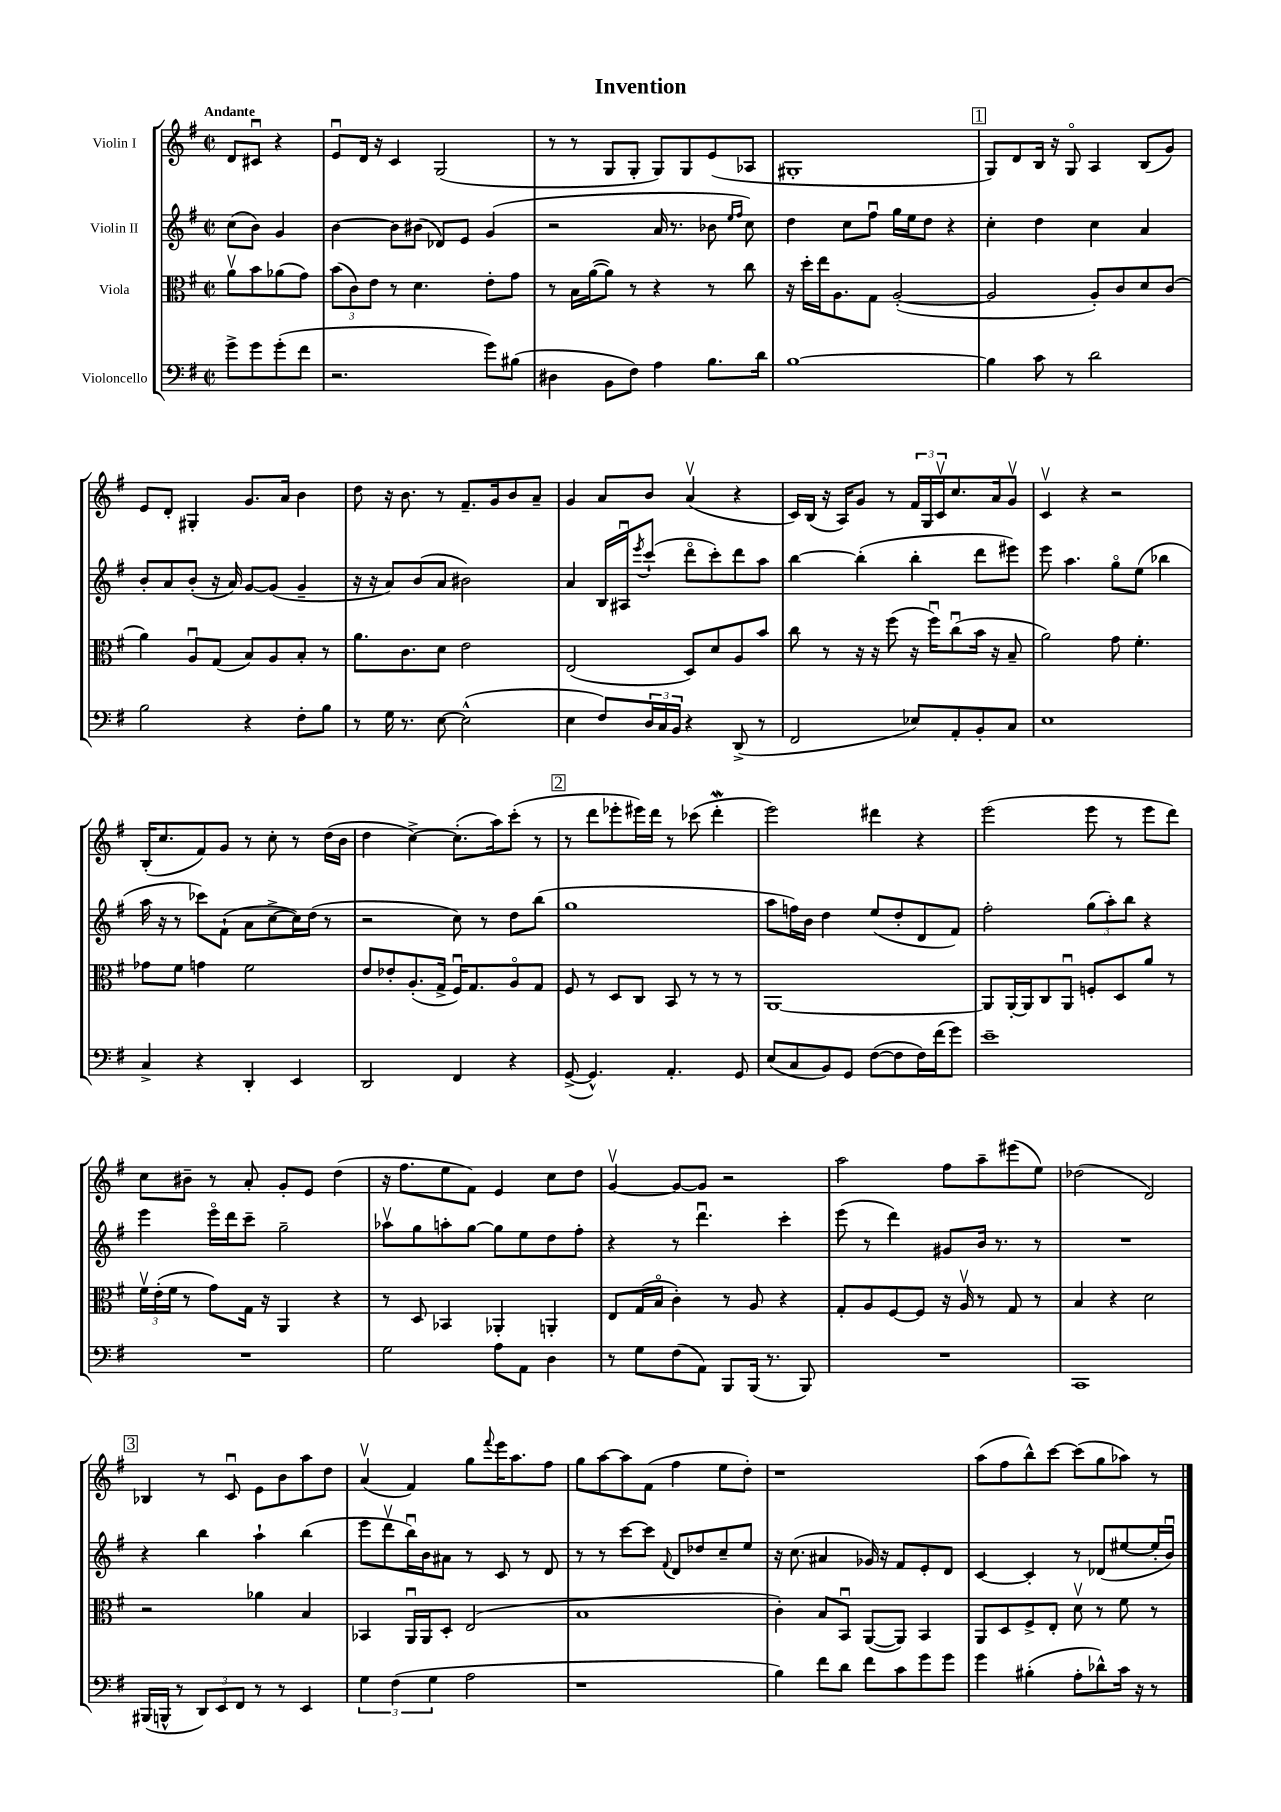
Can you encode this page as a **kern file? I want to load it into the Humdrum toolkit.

**kern	**kern	**kern	**kern
*part4	*part3	*part2	*part1
*staff4	*staff3	*staff2	*staff1
*I"Violoncello	*I"Viola	*I"Violin II	*I"Violin I
*clefF4	*clefC3	*clefG2	*clefG2
*k[f#]	*k[f#]	*k[f#]	*k[f#]
*M2/2	*M2/2	*M2/2	*M2/2
*met(c|)	*met(c|)	*met(c|)	*met(c|)
=	=	=	=
!	!	!	!LO:TX:a:B:t=Andante
8g^\L	8av\L	(8cc\L	8d/L
8g\	8b\	8b\J)	8c#Xu/J
(8g'\	(8a-X\	4g/	4r
8f#\J	8g\J)	.	.
=1	=1	=1	=1
2.r	(12b\L	[4b\	8eu/L
.	12c\)	.	.
.	.	.	16d/Jk
.	12e\J	.	.
.	.	.	16r
.	8r	8b\L]	4c/
.	4.d\	(8b#X\J	.
.	.	8d-X/L)	(2G/
.	.	8e/J	.
8g\L)	8e'\L	(4g/	.
(8B#X\J	8g\J	.	.
=2	=2	=2	=2
4D#X\	8r	2r	8r
.	16B\LL	.	8r
.	([16a\J	.	.
8BB\L	8a\J])	.	8G/L
8F#\J)	8r	.	8G'/J
4A\	4r	16a/	8G/L)
.	.	8.r	.
.	.	.	8G/
8.B\L	8r	8b-X\	(8e/
.	.	16qqee/LL	.
.	.	16qqff#/JJ	.
.	8cc\	8cc\)	8A-X/J
16d\Jk	.	.	.
=3	=3	=3	=3
[1B	16r	4dd\	1G#X'
.	16dd'\LL	.	.
.	16ee\J	.	.
.	8.A\	.	.
.	.	8cc\L	.
.	8G\J	8ff#u\J	.
.	([2A'/	16gg\LL	.
.	.	16ee\J	.
.	.	8dd\J	.
.	.	4r	.
!!LO:REH:place=s1:t=1
=4	=4	=4	=4
4B\]	2A/]	4cc'\	8G/L)
.	.	.	8d/
8c\	.	4dd\	16B/Jk
.	.	.	16r
8r	.	.	8G/
2d\	8A'/L)	4cc\	4A/
.	8c/	.	.
.	8d/	4a/	(8B/L
.	(8c/J	.	8g/J)
!!LO:LB:g=z
=5	=5	=5	=5
2B\	4a\)	8b'/L	8e/L
.	.	8a/	8d'/J
.	8Au/L	(8b'/J	4G#X'/
.	(8G/J	16r	.
.	.	16a/)	.
4r	8B/L)	[8g/L	8.g/L
.	8A/	(8g/J]	.
.	.	.	16a/Jk
8F#'\L	8B'/J	4g~/	4b\
8B\J	8r	.	.
=6	=6	=6	=6
8r	8.a\L	16r	8dd\
.	.	16r	.
16G\	.	8a/L)	16r
8.r	8.c\	.	8.b\
.	.	(8b/	.
[8E\	8d\J	8a/J	8r
(2E^^\]	2e\	2b#X\)	8.f#~/L
.	.	.	16g/k
.	.	.	8b/
.	.	.	8a~/J
=7	=7	=7	=7
4E\	(2E/	4a/	4g/
8F#/L)	.	16B/LL	8a/L
.	.	16A#Xu/J	.
.	.	8qeee/	.
24D/L	.	(8ccc`/J	8b/J
24C/	.	.	.
24BB/JJ	.	.	.
4r	8D/L)	8ddd\L	(4av/
.	8d/	8ccc'\)	.
(8DD^/	8A/	8ddd\	4r
8r	8b/J	8aa\J	.
=8	=8	=8	=8
2FF#/	8cc\	[4bb\	16c/LL)
.	.	.	(16B/JJ
.	8r	.	16r
.	.	.	16A/KL)
.	16r	(4bb'\]	8g/J
.	16r	.	.
.	(8ff#\	.	8r
8E-X/L)	16r	4bb'\	24f#/LL
.	.	.	24G/
.	16ff#u\KL)	.	.
.	.	.	24cv/J
8AA'/	(8ccu\	.	8.cc/
8BB'/	16b\Jk	8ddd\L	.
.	16r	.	16a/k
8C/J	8B~/	8eee#X\J)	8gv/J
=9	=9	=9	=9
1E	2a\)	8eee\	4cv/
.	.	4.aa\	.
.	.	.	4r
.	8g\	8gg\L	2r
.	4.f#'\	(8ee\J	.
.	.	4bb-X\	.
!!LO:LB:g=z
=10	=10	=10	=10
4C^/	8g-X\L	16aa\	(16B'/KL
.	.	16r	8.cc/
.	8f#\J	8r	.
4r	4gn\	8ccc-X\L)	8f#/)
.	.	(8f#`\J	8g/J
4DD'/	2f#\	8a\L	8r
.	.	[8cc^\	8cc'\
4EE/	.	16cc\L])	8r
.	.	(16dd\JJ	.
.	.	8r	(16dd\LL
.	.	.	16b\JJ
=11	=11	=11	=11
2DD/	8e/L	2r	4dd\
.	8e-X'/	.	.
.	(8.A'/	.	[4cc^\)
.	16G^/Jk	.	.
4FF#/	16F#u/KL)	8cc\)	(8.cc'\L]
.	8.G/	.	.
.	.	8r	.
.	.	.	16aa\k)
4r	8A/	8dd\L	(8ccc'\J
.	8G/J	(8bb\J	8r
!!LO:REH:place=s1:t=2
=12	=12	=12	=12
([8GG^/	8F#/	1gg	8r
4.GG^^/])	8r	.	8ddd\L
.	8D/L	.	8eee-X'\
.	8C/J	.	16eee#X\L)
.	.	.	16ddd\JJ
4.AA'/	8BB/	.	8r
.	8r	.	(8ccc-X\
.	8r	.	4dddW'\
8GG/	8r	.	.
=13	=13	=13	=13
(8E/L	[1AA	8aa\L	2eee\)
8C/	.	16ffn\L)	.
.	.	16b\JJ	.
8BB/)	.	4dd\	.
8GG/J	.	.	.
([8F#\L	.	(8ee/L	4ddd#X\
8F#\]	.	8dd'/	.
16F#\L)	.	8d/	4r
(16f#\J	.	.	.
8g\J)	.	8f#/J)	.
=14	=14	=14	=14
1e~	8AA/L]	2ff#'\	(2eee\
.	[16AA'/L	.	.
.	16AA/J]	.	.
.	8C/	.	.
.	8AAu/J	.	.
.	8Fn'/L	(12gg\L	8eee\
.	.	12aa'\)	.
.	8D/	.	8r
.	.	12bb\J	.
.	8a/J	4r	8eee\L
.	8r	.	8ddd\J)
!!LO:LB:g=z
=15	=15	=15	=15
1r	24f#v\LL	4eee\	8cc\L
.	(24e'\	.	.
.	24f#\JJ	.	.
.	8r	.	8b#X~\J
.	8g\L)	16eee\LL	8r
.	.	16ddd\J	.
.	16G\Jk	8ccc~\J	8a'/
.	16r	.	.
.	4AA/	2gg~\	8g'/L
.	.	.	8e/J
.	4r	.	(4dd\
=16	=16	=16	=16
2G\	8r	8aa-Xv\L	16r
.	.	.	8.ff#\L
.	8D/	8gg\	.
.	4BB-X/	8aan'\	8ee\
.	.	[8gg\J	8f#\J)
8A\L	4AA-X'/	8gg\L]	4e/
8AA\J	.	8ee\	.
4D\	4AAn'/	8dd\	8cc\L
.	.	8ff#'\J	8dd\J
=17	=17	=17	=17
8r	8E/L	4r	[4gv/
8G\L	(16G/L	.	.
.	16B/JJ	.	.
(8F#\	4c'\)	8r	8g/L_
8AA\J)	.	4.dddu\	8g/J]
8BBB/L	8r	.	2r
(16BBB/Jk	8A/	.	.
8.r	.	.	.
.	4r	4ccc'\	.
8BBB/)	.	.	.
=18	=18	=18	=18
1r	8G'/L	(8eee\	2aa\
.	8A/	8r	.
.	[8F#/	4ddd\)	.
.	8F#/J]	.	.
.	16r	8g#X/L	8ff#\L
.	16Av/	.	.
.	8r	16b/Jk	8aa~\
.	.	8.r	.
.	8G/	.	(8eee#X\
.	8r	8r	8ee\J)
=19	=19	=19	=19
1CC	4B/	1r	(2dd-X\
.	4r	.	.
.	2d\	.	2d/)
!!LO:LB:g=z
!!LO:REH:place=s1:t=3
=20	=20	=20	=20
(16BBB#X/LL	2r	4r	4B-X/
16BBBn^^/JJ	.	.	.
8r	.	.	.
12DD/L)	.	4bb\	8r
12EE/	.	.	.
.	.	.	8cu/
12FF#/J	.	.	.
8r	4a-X\	4aa`\	8e\L
8r	.	.	8b\
4EE/	4B/	(4bb\	8aa\
.	.	.	8dd\J
=21	=21	=21	=21
6G\	4BB-X/	8eee\L	(4av/
.	.	8dddv\	.
(6F#\	.	.	.
.	16AAu/LL	16bbu\L)	4f#/)
.	16AA/J	16b\J	.
6G\	.	.	.
.	8D'/J	8a#X\J	.
2A\	(2E/	8r	8gg\L
.	.	.	8qqfff#/
.	.	8c/	16eee\K
.	.	.	8.aa\
.	.	8r	.
.	.	8d/	8ff#\J
=22	=22	=22	=22
1r	1B	8r	8gg\L
.	.	8r	[8aa\
.	.	[8ccc\L	8aa\]
.	.	8ccc\J]	(8f#\J
.	.	8qqf#/	.
.	.	8d/L	4ff#\
.	.	8dd-X/	.
.	.	8cc~/	8ee\L
.	.	8ee/J	8dd'\J)
=23	=23	=23	=23
4B\)	4c'\)	16r	1r
.	.	(8.cc\	.
8f#\L	8B/L	4a#X/	.
8d\J	8BBu/J	.	.
8f#\L	([8AA/L	16g-X/)	.
.	.	16r	.
8c\	8AA/J])	8f#/L	.
8g\	4BB/	8e'/	.
8g\J	.	8d/J	.
=24	=24	=24	=24
4g\	8AA/L	[4c/	(8aa\L
.	8D/	.	8ff#\
(4B#X'\	8F#^/	4c'/]	8bb^^\)
.	8E'/J	.	[8ccc\J
8A'\L	8dv\	8r	(8ccc\L]
8d-X^^\)	8r	(8d-X/L	8gg\
16c\Jk	8f#\	[8ee#X/	8aa-X\J)
16r	.	.	.
8r	8r	16ee#'/L]	8r
.	.	16bu/JJ)	.
==	==	==	==
*-	*-	*-	*-
